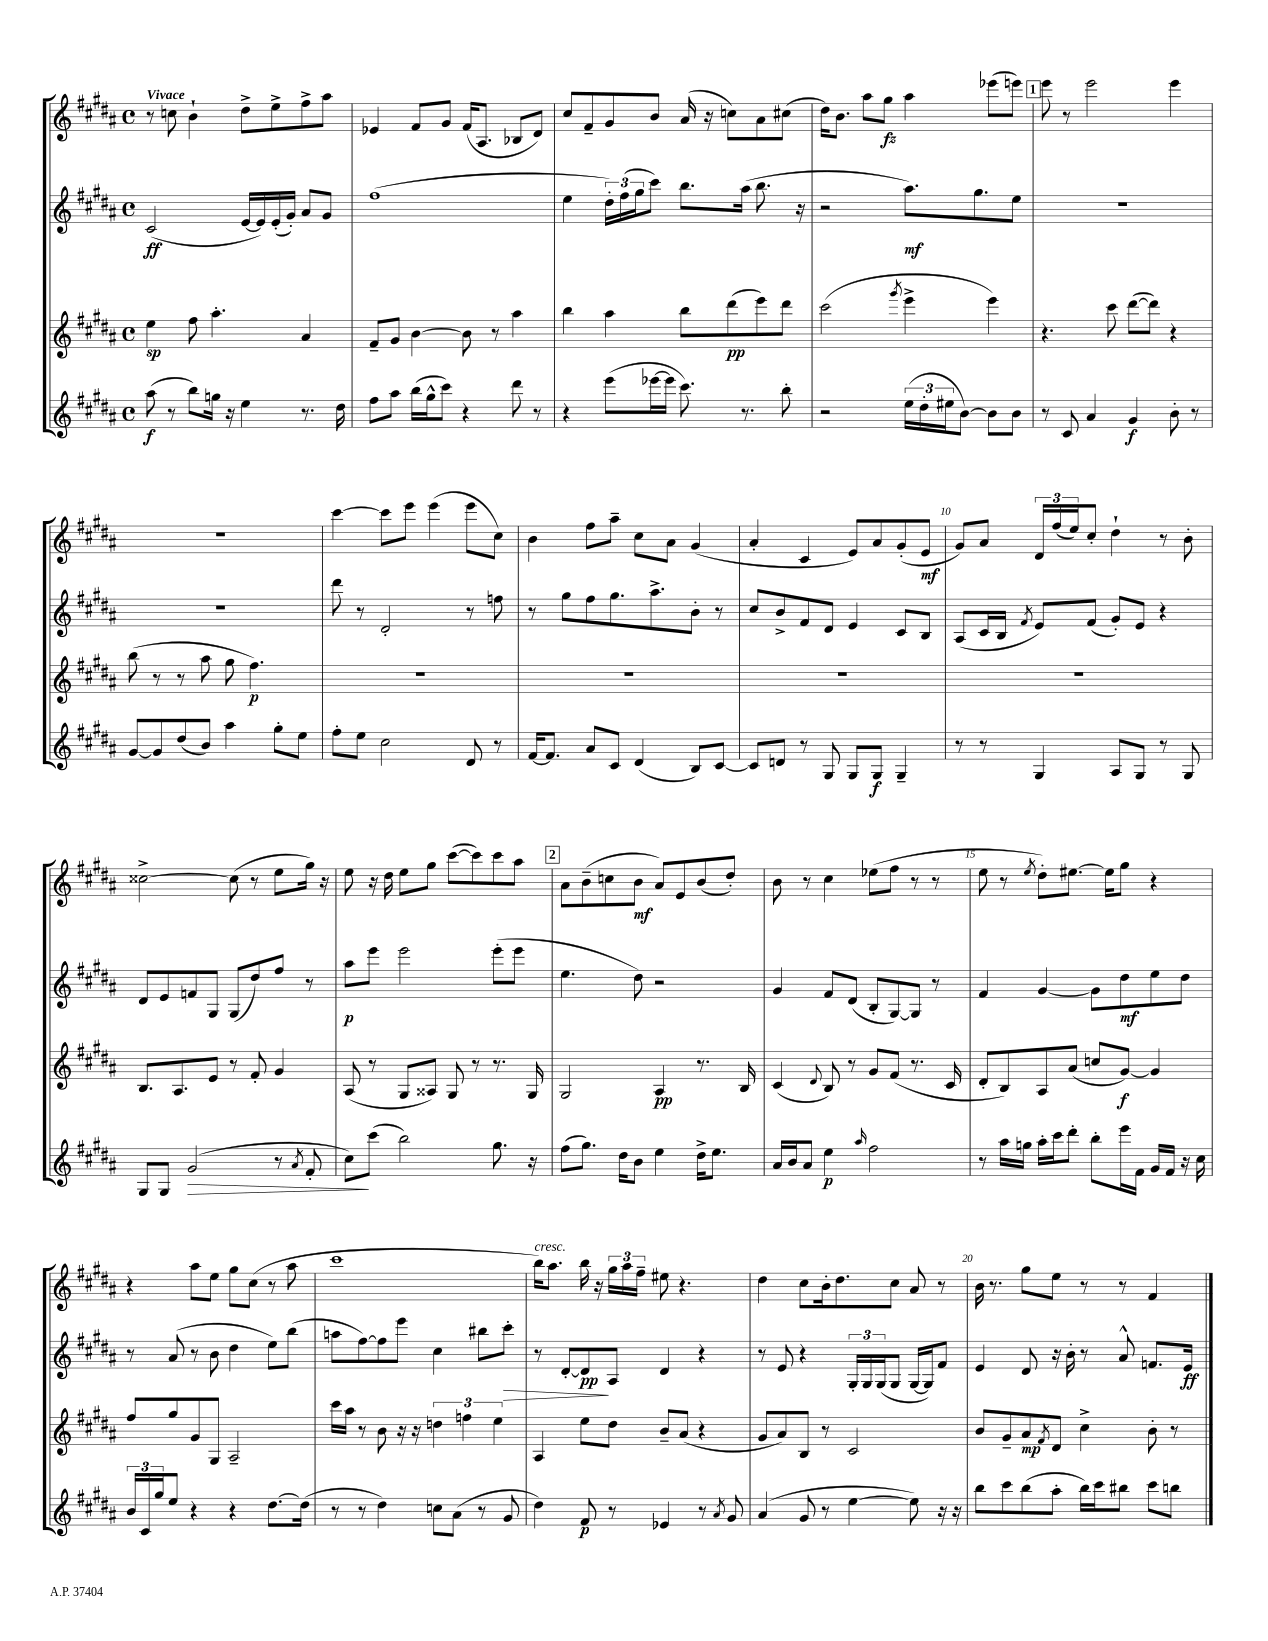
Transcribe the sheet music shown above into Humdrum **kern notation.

**kern	**kern	**kern	**kern
*staff4	*staff3	*staff2	*staff1
*clefG2	*clefG2	*clefG2	*clefG2
*k[f#c#g#d#a#]	*k[f#c#g#d#a#]	*k[f#c#g#d#a#]	*k[f#c#g#d#a#]
*M4/4	*M4/4	*M4/4	*M4/4
*met(c)	*met(c)	*met(c)	*met(c)
(8aa#\	4ee\	(2c#/	8r
8r	.	.	8cc\
8bb\L)	8ff#\	.	4b`\
16gg\Jk	4.aa#'\	.	.
16r	.	.	.
4ee\	.	[16e/LL	8dd#^\L
.	.	16e/])	.
.	.	(16e'/	8ee^\
.	.	16g#'/JJ)	.
8.r	4a#/	8a#/L	8ff#^\
.	.	8g#/J	8aa#\J
16dd#\	.	.	.
=	=	=	=
8ff#\L	8f#~/L	(1ff#	4e-/
8aa#\J	8g#/J	.	.
(16bb\LL	[4b\	.	8f#/L
16gg#^^\J	.	.	.
8ccc#\J)	.	.	8g#/J
4r	8b\]	.	(16f#/LK
.	.	.	8.A#/J
.	8r	.	.
8ddd#\	4aa#\	.	8B-/L
8r	.	.	8d#/J)
=	=	=	=
4r	4bb\	4ee\	8cc#/L
.	.	.	8f#~/
(8eee\L	4aa#\	24dd#'\LL)	8g#/
.	.	(24ff#\	.
.	.	24gg#\J	.
[16eee-\L	.	8ccc#\J)	8b/J
16eee-\]JJ	.	.	.
8.ccc#\)	8bb\L	8.bb\L	(16a#/
.	.	.	16r
.	(8ddd#\	.	8cc\L)
8.r	.	(16aa#\Jk	.
.	8eee\)	8.bb\	8a#\
8bb'\	8ddd#\J	.	(8cc#\J
.	.	16r	.
=	=	=	=
2r	(2ccc#\	2r	16dd#\LK)
.	.	.	8.b\J
.	.	.	8aa#\L
.	.	.	8gg#\J
.	8qggg#/	.	.
(24ee\LL	4eee^\	8.aa#\L)	4aa#\
24dd#'\	.	.	.
24ee#\J	.	.	.
[8b\J)	.	.	.
.	.	8.gg#\	.
8b\]L	4eee\)	.	(8eee-\L
8b\J	.	8ee\J	8eee\J)
=	=	=	=
8r	4.r	1r	8eee\
8c#/	.	.	8r
4a#/	.	.	2eee\
.	8ccc#\	.	.
4g#/	([8ddd#\L	.	.
.	8ddd#\]J)	.	.
8b'\	4r	.	4eee\
8r	.	.	.
=	=	=	=
[8g#/L	(8bb\	1r	1r
8g#/]	8r	.	.
(8dd#/	8r	.	.
8b/J)	8aa#\	.	.
4aa#\	8gg#\	.	.
.	4.ff#\)	.	.
8gg#'\L	.	.	.
8ee\J	.	.	.
=	=	=	=
8ff#'\L	1r	8ddd#\	[4ccc#\
8ee\J	.	8r	.
2cc#\	.	2d#'/	8ccc#\]L
.	.	.	8eee\J
.	.	.	(4eee\
8d#/	.	8r	8eee\L
8r	.	8ff\	8cc#\J)
=	=	=	=
[16f#/LK	1r	8r	4b\
8.f#/]J	.	.	.
.	.	8gg#\L	.
8a#/L	.	8ff#\	8ff#\L
8c#/J	.	8.gg#\	8aa#~\J
(4d#/	.	.	8cc#\L
.	.	8.aa#^\	.
.	.	.	8a#\J
8B/L)	.	8b'\J	(4g#/
[8c#/J	.	8r	.
=	=	=	=
8c#/]L	1r	8cc#/L	4a#'/
8d/J	.	8b^/	.
8r	.	8f#/	4c#/
8G#/	.	8d#/J	.
8G#/L	.	4e/	8e/L)
8G#/J	.	.	8a#/
4G#~/	.	8c#/L	(8g#'/
.	.	8B/J	8e/J
=	=	=	=
8r	1r	(8A#/L	8g#/L)
8r	.	16c#/L	8a#/J
.	.	16B/JJ	.
.	.	8qf#/	.
4G#/	.	8e/L)	24d#/LL
.	.	.	(24ff#/
.	.	.	24ee/J)
.	.	(8f#/J	8cc#'/J
8A#/L	.	8g#'/L)	4dd#`\
8G#/J	.	8e/J	.
8r	.	4r	8r
8G#/	.	.	8b'\
=	=	=	=
8G#/L	8.B/L	8d#/L	[2cc##^\
8G#/J	.	8e/	.
.	8.A#/	.	.
(2g#/	.	8f/	.
.	8e/J	8G#/J	.
.	8r	(8G#/L	(8cc##\]
.	8f#'/	8dd#/)	8r
8r	4g#/	8ff#/J	8ee\L
8qa#/	.	.	.
8f#'/	.	8r	16gg#\Jk)
.	.	.	16r
=	=	=	=
8cc#\L)	(8A#/	8aa#\L	8ee\
(8ccc#\J	8r	8eee\J	16r
.	.	.	16dd#\
2bb\)	8G#/L	2eee\	8ee\L
.	8A##/J)	.	8gg#\J
.	8G#/	.	([8ccc#\L
.	8r	.	8ccc#\])
8.gg#\	8.r	(8eee'\L	8ccc#\
.	.	8eee\J	8aa#\J
16r	16G#/	.	.
=	=	=	=
(8ff#\L	2G#/	4.ee\	8a#\L
8.gg#\J)	.	.	(8b~\
.	.	.	8cc\
16dd#\LK	.	.	.
8b\J	.	8dd#\)	8b\J
4ee\	4A#/	2r	8a#/L)
.	.	.	8e/
16dd#^\LK	8.r	.	(8b/
8.ee\J	.	.	.
.	.	.	8dd#'/J)
.	16B/	.	.
=	=	=	=
16a#/LL	(4c#/	4g#/	8b\
16b/J	.	.	.
8a#/J	.	.	8r
.	8qqd#/	.	.
4ee\	8B/)	8f#/L	4cc#\
.	8r	(8d#/J	.
16qqaa#/	.	.	.
2ff#\	8g#/L	8B'/L	(8ee-\L
.	(8f#/J	[8G#/)	8ff#\J
.	8.r	8G#/]J	8r
.	.	8r	8r
.	16c#/	.	.
=	=	=	=
8r	8d#'/L	4f#/	8ee\
16aa#\LL	8B/)	.	8r
16gg\JJ	.	.	.
.	.	.	8qee/
16aa#'\LL	8A#/	[4g#/	8dd#'\L)
16ccc#\J	.	.	.
8ddd#'\J	(8a#/J	.	[8.ee#\J
8bb'\L	8cc/L	8g#\]L	.
.	.	.	16ee#\]LK
16eee\L	[8g#/J)	8dd#\	8gg#\J
16f#\JJ	.	.	.
16g#/LL	4g#/]	8ee\	4r
16f#/JJ	.	.	.
16r	.	8dd#\J	.
16cc#\	.	.	.
=	=	=	=
24b/LL	8ff#/L	8r	4r
24c#/	.	.	.
24gg#/J	.	.	.
8ee/J	8gg#/	(8a#/	.
4r	8g#/	8r	8aa#\L
.	8G#/J	8b\	8ee\J
4r	2A#~/	4dd#\	8gg#\L
.	.	.	(8cc#\J
[8.dd#\L	.	8ee\L)	8r
.	.	(8bb\J	8aa#\
(16dd#\]Jk	.	.	.
=	=	=	=
8r	16ccc#\LL	8aa\L	1ccc#
.	16aa#\JJ	.	.
8r	8r	[8ff#\)	.
4dd#\)	8b\	8ff#\]	.
.	16r	8eee\J	.
.	16r	.	.
8cc\L	6dd\	4cc#\	.
(8a#\J	.	.	.
.	6ff\	.	.
8r	.	8bb#\L	.
.	6ee\	.	.
8g#/	.	8ccc#'\J	.
=	=	=	=
4dd#\)	4A#/	8r	16bb\LK)
.	.	.	8.aa#\J
.	.	[8d#'/L	.
8f#/	8ee\L	8d#/]	16bb\
.	.	.	16r
8r	8dd#\J	8A#/J	24gg#\LL
.	.	.	24aa#\
.	.	.	24ff#~\JJ
4e-/	8b~/L	4d#/	8ee#\
.	(8a#/J	.	4.r
8r	4r	4r	.
8qa#/	.	.	.
8g#/	.	.	.
=	=	=	=
(4a#/	8g#/L	8r	4dd#\
.	8a#/)	8e/	.
8g#/	8B/J	4r	8cc#\L
8r	8r	.	16b'\k
.	.	.	8.dd#\
[4ee\	2c#/	24G#'/LL	.
.	.	24G#/	.
.	.	(24G#/J	.
.	.	8G#/J	8cc#\J
8ee\])	.	[16G#/LL	8a#/
.	.	16G#/]J)	.
16r	.	8f#/J	8r
16r	.	.	.
=	=	=	=
8bb\L	8b/L	4e/	16b\
.	.	.	8.r
8ccc#\	8g#~/	.	.
(8bb\	8a#/	8d#/	8gg#\L
.	8qf#/	.	.
8aa#'\J	8d#/J	16r	8ee\J
.	.	16b'\	.
16bb\LL)	4cc#^\	8r	8r
16ccc#\J	.	.	.
8bb#\J	.	8a#^^/	8r
8ccc#\L	8b'\	8.f/L	4f#/
8bb\J	8r	.	.
.	.	16e/Jk	.
==	==	==	==
*-	*-	*-	*-
